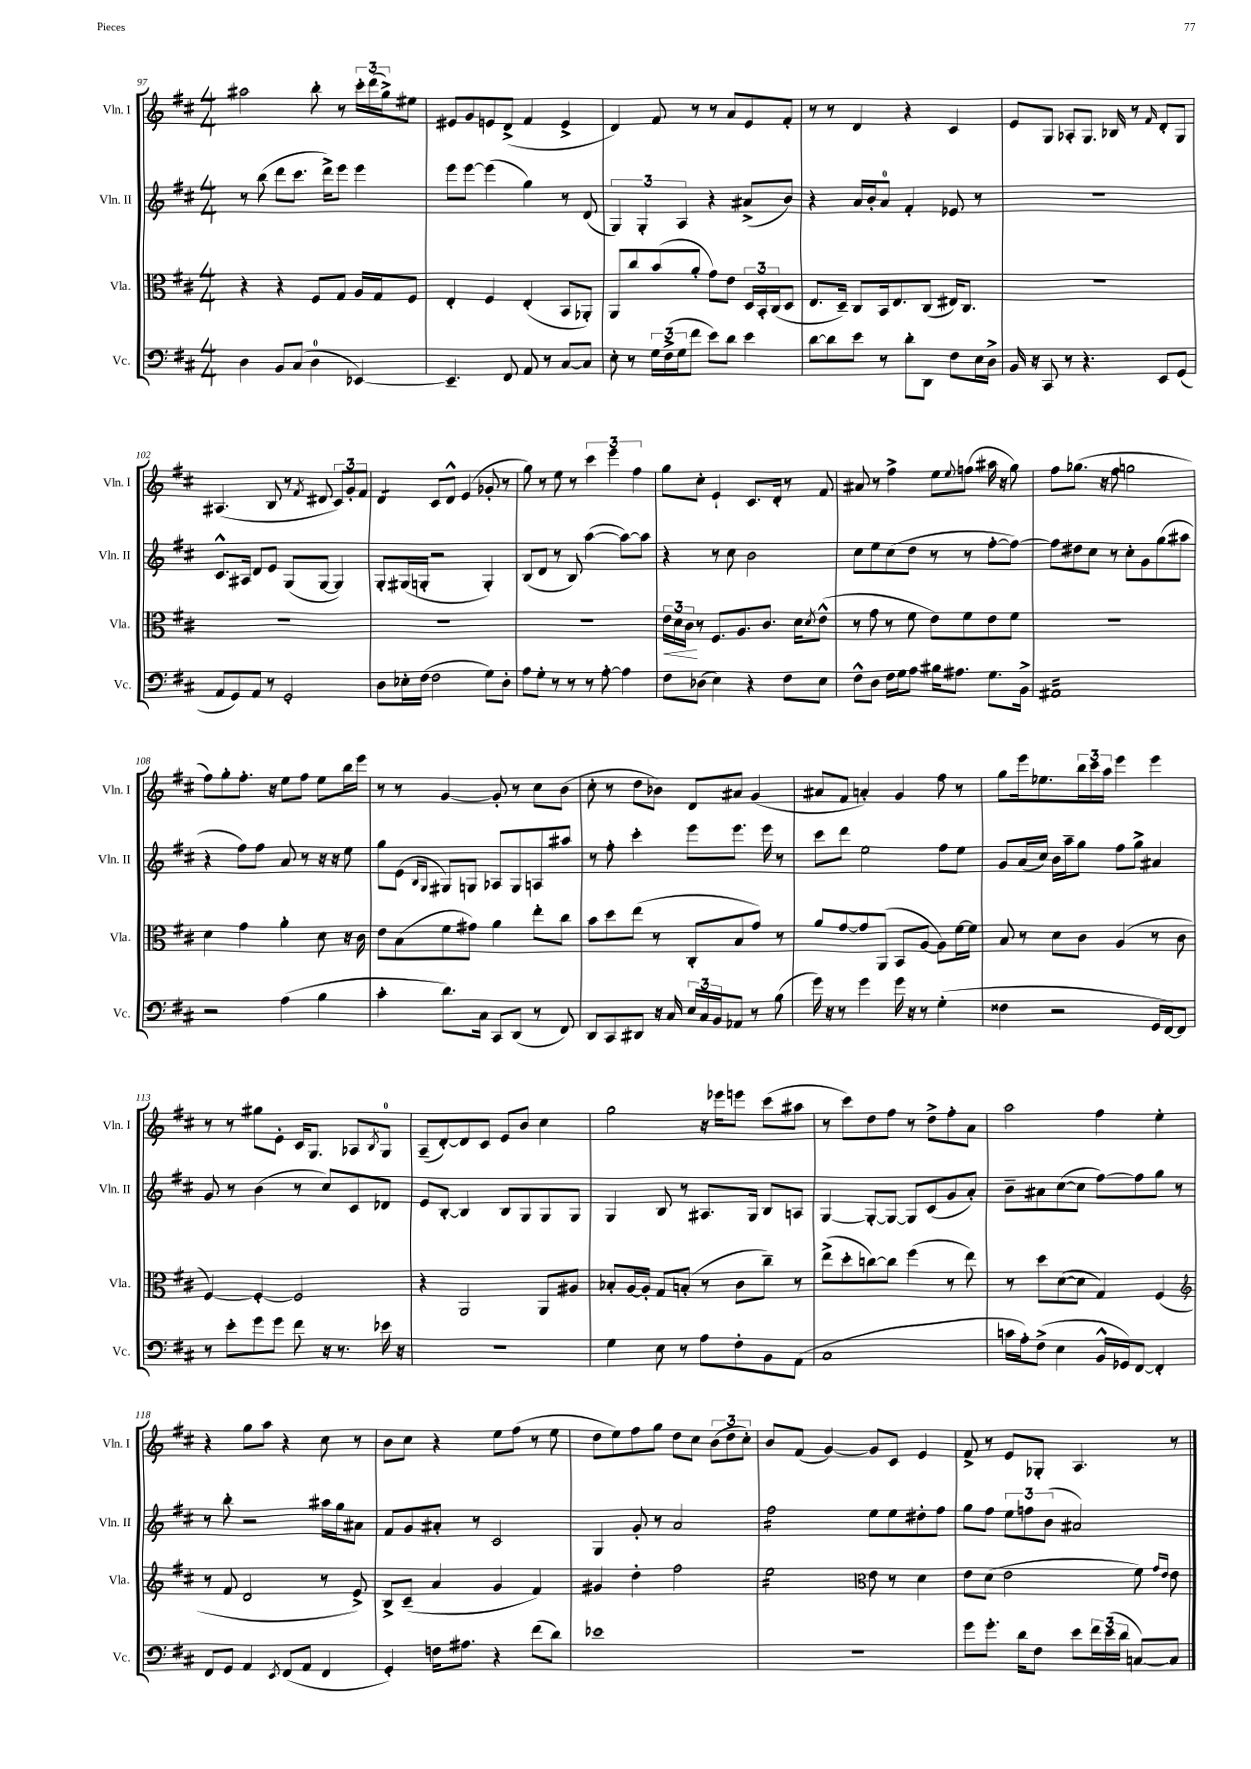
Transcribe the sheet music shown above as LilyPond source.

<<
\new StaffGroup <<
\new Staff = "s0" \with { instrumentName = "Vln. I" shortInstrumentName = "Vln. I" } {
    \clef treble \key d \major \numericTimeSignature \time 4/4
    ais''2 b''8-. r8 \tuplet 3/2 { cis'''16-. d'''16( g''16->) } eis''8 |
    eis'8 g'8 e'8 d'8->( fis'4 e'4-> |
    d'4) fis'8 r8 r8 a'8 e'8 fis'8-. |
    r8 r8 d'4 r4 cis'4 |
    e'8 g8 aes8-. g8. bes16 r8 \grace { fis'16 } d'8-. g8 |
    ais4.( b8 r8 \acciaccatura { fis'8 } dis'8 \tuplet 3/2 { cis'8) g'8-. fis'8 } |
    d'4:8 cis'8 d'8-^ e'4( ges'8-. r8 |
    g''8) r8 e''8 r8 \tuplet 3/2 { cis'''4 e'''4 fis''4 } |
    g''8 cis''8-. e'4-! cis'8. d'16-. r8 fis'8 |
    ais'8 r8 fis''4-> e''8 \appoggiatura { e''8 } f''8( ais''16 r16 g''8) |
    fis''8 ges''8.( r16 fis''8 g''2 |
    fis''8) g''8-. fis''8.-. r16 e''8 fis''8 e''8 b''16 e'''16 |
    r8 r8 g'4~ g'8-. r8 cis''8 b'8( |
    cis''8-. r8 d''8 bes'8) d'8 ais'8 g'4( |
    ais'8 fis'8 a'4-.) g'4 fis''8 r8 |
    g''8 e'''16 ees''8. \tuplet 3/2 { b''16 cis'''16 a''16 } e'''4 e'''4 |
    r8 r8 gis''8 e'8-. cis'16 g8. aes8 \acciaccatura { b8 } g8-0 |
    a8--( d'8~-.) d'8 cis'8 e'8 b'8 cis''4 |
    g''2 r16 ees'''16 e'''8 cis'''8( ais''8 |
    r8 cis'''8) d''8 fis''8 r8 d''8-> fis''8-. a'8 |
    a''2 fis''4 e''4-. |
    r4 g''8 a''8 r4 cis''8 r8 |
    b'8 cis''8 r4 e''8 fis''8( r8 e''8 |
    d''8 e''8) fis''8 g''8 d''8 cis''8 \tuplet 3/2 { b'8( d''8 cis''8-.) } |
    b'8 fis'8( g'4~) g'8 cis'8 e'4 |
    fis'8-> r8 e'8 ges8-. a4. r8 \bar "|." |
}
\new Staff = "s1" \with { instrumentName = "Vln. II" shortInstrumentName = "Vln. II" } {
    \clef treble \key d \major \numericTimeSignature \time 4/4
    r8 b''8( d'''8 cis'''8. d'''16->) e'''8 e'''4 |
    e'''8 e'''8~ e'''4( g''4) r8 d'8( |
    \tuplet 3/2 { g4) g4-. a4 } r4 ais'8->( b'8) |
    r4 a'16 b'16-. a'8-0 fis'4-. ees'8 r8 |
    R1 |
    cis'8.-^ ais16 d'8 e'8 g8( g8~ g4) |
    g8-. gis16( g16-. r2 g4-.) |
    b8( d'8 r8 b8) a''4~( a''8~) a''8 |
    r4 r8 cis''8 b'2 |
    cis''8 e''8 cis''8( d''8 r8 r8 fis''8~-. fis''8~) |
    fis''8 dis''8 cis''8 r8 cis''8-. g'8 g''8( ais''8 |
    r4 fis''8) fis''8 a'8 r8 r16 r16 e''8 |
    g''8 e'8( \grace { b16 g16 } gis8) g8 aes8 g8 a8 ais''8 |
    r8 fis''8-. cis'''4-. e'''8 e'''8. e'''16 r8 |
    cis'''8 d'''8 e''2 fis''8 e''8 |
    g'8 a'16( cis''16) b'16 a''16-- g''8 fis''8 g''8-> ais'4 |
    g'8 r8 b'4( r8 cis''8) cis'8 des'8 |
    e'8 b8~-. b4 b8 g8 g8 g8 |
    g4 b8 r8 ais8. g16 b8 a8 |
    g4~ g8~-. g8~ g8 cis'8( g'8 a'8-.) |
    b'8-- ais'8 cis''8~( cis''8 fis''8~) fis''8 g''8 r8 |
    r8 b''8-. r2 ais''16 g''16 ais'8 |
    fis'8 g'8 ais'8-. r8 cis'2 |
    g4 g'8-. r8 a'2 |
    fis''2:16 e''8 e''8 dis''8-. fis''8 |
    g''8 fis''8 \tuplet 3/2 { e''8 f''8 b'8( } ais'2) \bar "|." |
}
\new Staff = "s2" \with { instrumentName = "Vla." shortInstrumentName = "Vla." } {
    \clef alto \key d \major \numericTimeSignature \time 4/4
    r4 r4 fis8 g8 a16 g16 fis8 |
    e4-. fis4 e4-.( b,8 aes,8-.) |
    a,8 cis''8 b'8( a'8-. g'8) e'8 \tuplet 3/2 { d16 b,16-. cis16( } d8 |
    e8. d16--) cis8 b,16 e8. cis8( eis16) cis8. |
    R1 |
    R1 |
    R1 |
    R1 |
    \tuplet 3/2 { e'16\< d'16 cis'16\! } r8 fis8. a8. cis'8. d'16 \acciaccatura { d'8 } e'8-^( |
    r8 g'8 r8 fis'8 e'8) fis'8 e'8 fis'8 |
    R1 |
    d'4 g'4 a'4-. d'8 r16 cis'16 |
    e'8 b8( fis'8 gis'8) a'4 e''8-. cis''8 |
    b'8 d''8 e''8( r8 cis8-. b8 g'8) r8 |
    a'8 g'8~ g'8 a,8( b,8 a8~ a8) fis'16~ fis'16 |
    b8 r8 d'8 cis'8 a4( r8 cis'8 |
    fis4~) fis4~-. fis2 |
    r4 a,2 a,8 ais8 |
    bes8-. a16~ a16-. g8 b8-.( r8 cis'8 cis''8--) r8 |
    e''8->( d''8-. c''8~) c''8 fis''4( r8 e''8) |
    r8 d''8 d'8~( d'8 g4) fis4( |
    \clef treble r8 fis'8 d'2 r8 e'8->) |
    b8-> cis'8--( a'4 g'4 fis'4) |
    gis'4 d''4-. fis''2 |
    e''2:16 \clef alto e'8 r8 d'4 |
    e'8 d'8( e'2 fis'8) \grace { g'16 e'16 } e'8 \bar "|." |
}
\new Staff = "s3" \with { instrumentName = "Vc." shortInstrumentName = "Vc." } {
    \clef bass \key d \major \numericTimeSignature \time 4/4
    d4 b,8 cis8( d4-0 ees,4~) |
    ees,4.-- fis,8 a,8 r8 cis8~ cis8 |
    e8-. r8 \tuplet 3/2 { g16 fis16->( g16 } fis'8 e'8) d'8 e'4 |
    d'8~ d'8 e'8 r8 d'8-. d,8 fis8 e16 d16-> |
    b,16 r16 cis,8 r8 r4. e,8 g,8( |
    a,8 g,8) a,8 r8 g,2-. |
    d8 ees16-. fis16( fis2 g8) d8-. |
    a8 g8-. r8 r8 r8 a8~-. a4 |
    fis8 des8( e4) r4 fis8 e8 |
    fis8-^ d8 fis16 g16 a8 bis16 ais8. g8. b,16-> |
    ais,1:16 |
    r2 a4( b4 |
    cis'4-. d'8.) cis16 cis,8 d,8( r8 fis,8) |
    d,8 cis,8 dis,8 r16 cis16 \tuplet 3/2 { e16 cis16 b,16 } aes,8 r8 b8( |
    g'16) r16 r8 g'4 g'16 r16 r8 g4-.( |
    fisis4 r2 g,16 fis,16~) fis,8 |
    r8 e'8-. g'8 g'8 fis'8 r16 r8. ees'16 r16 |
    R1 |
    g4 e8 r8 a8 fis8-. b,8 a,8( |
    cis1 |
    c'16 a16-.) fis8->( e4 b,16-^ ges,16) fis,8~ fis,4-. |
    fis,8 g,8 a,4 \acciaccatura { e,8 } fis,8( a,8 fis,4 |
    g,4-.) f16 ais8. r4 fis'8( d'8) |
    ees'1 |
    r1 |
    g'8 g'8.-. d'16 fis8 e'8 \tuplet 3/2 { fis'16 e'16( d'16 } c8~) c8 \bar "|." |
}
>>
>>
\layout { \context { \Score currentBarNumber = #97 } }
